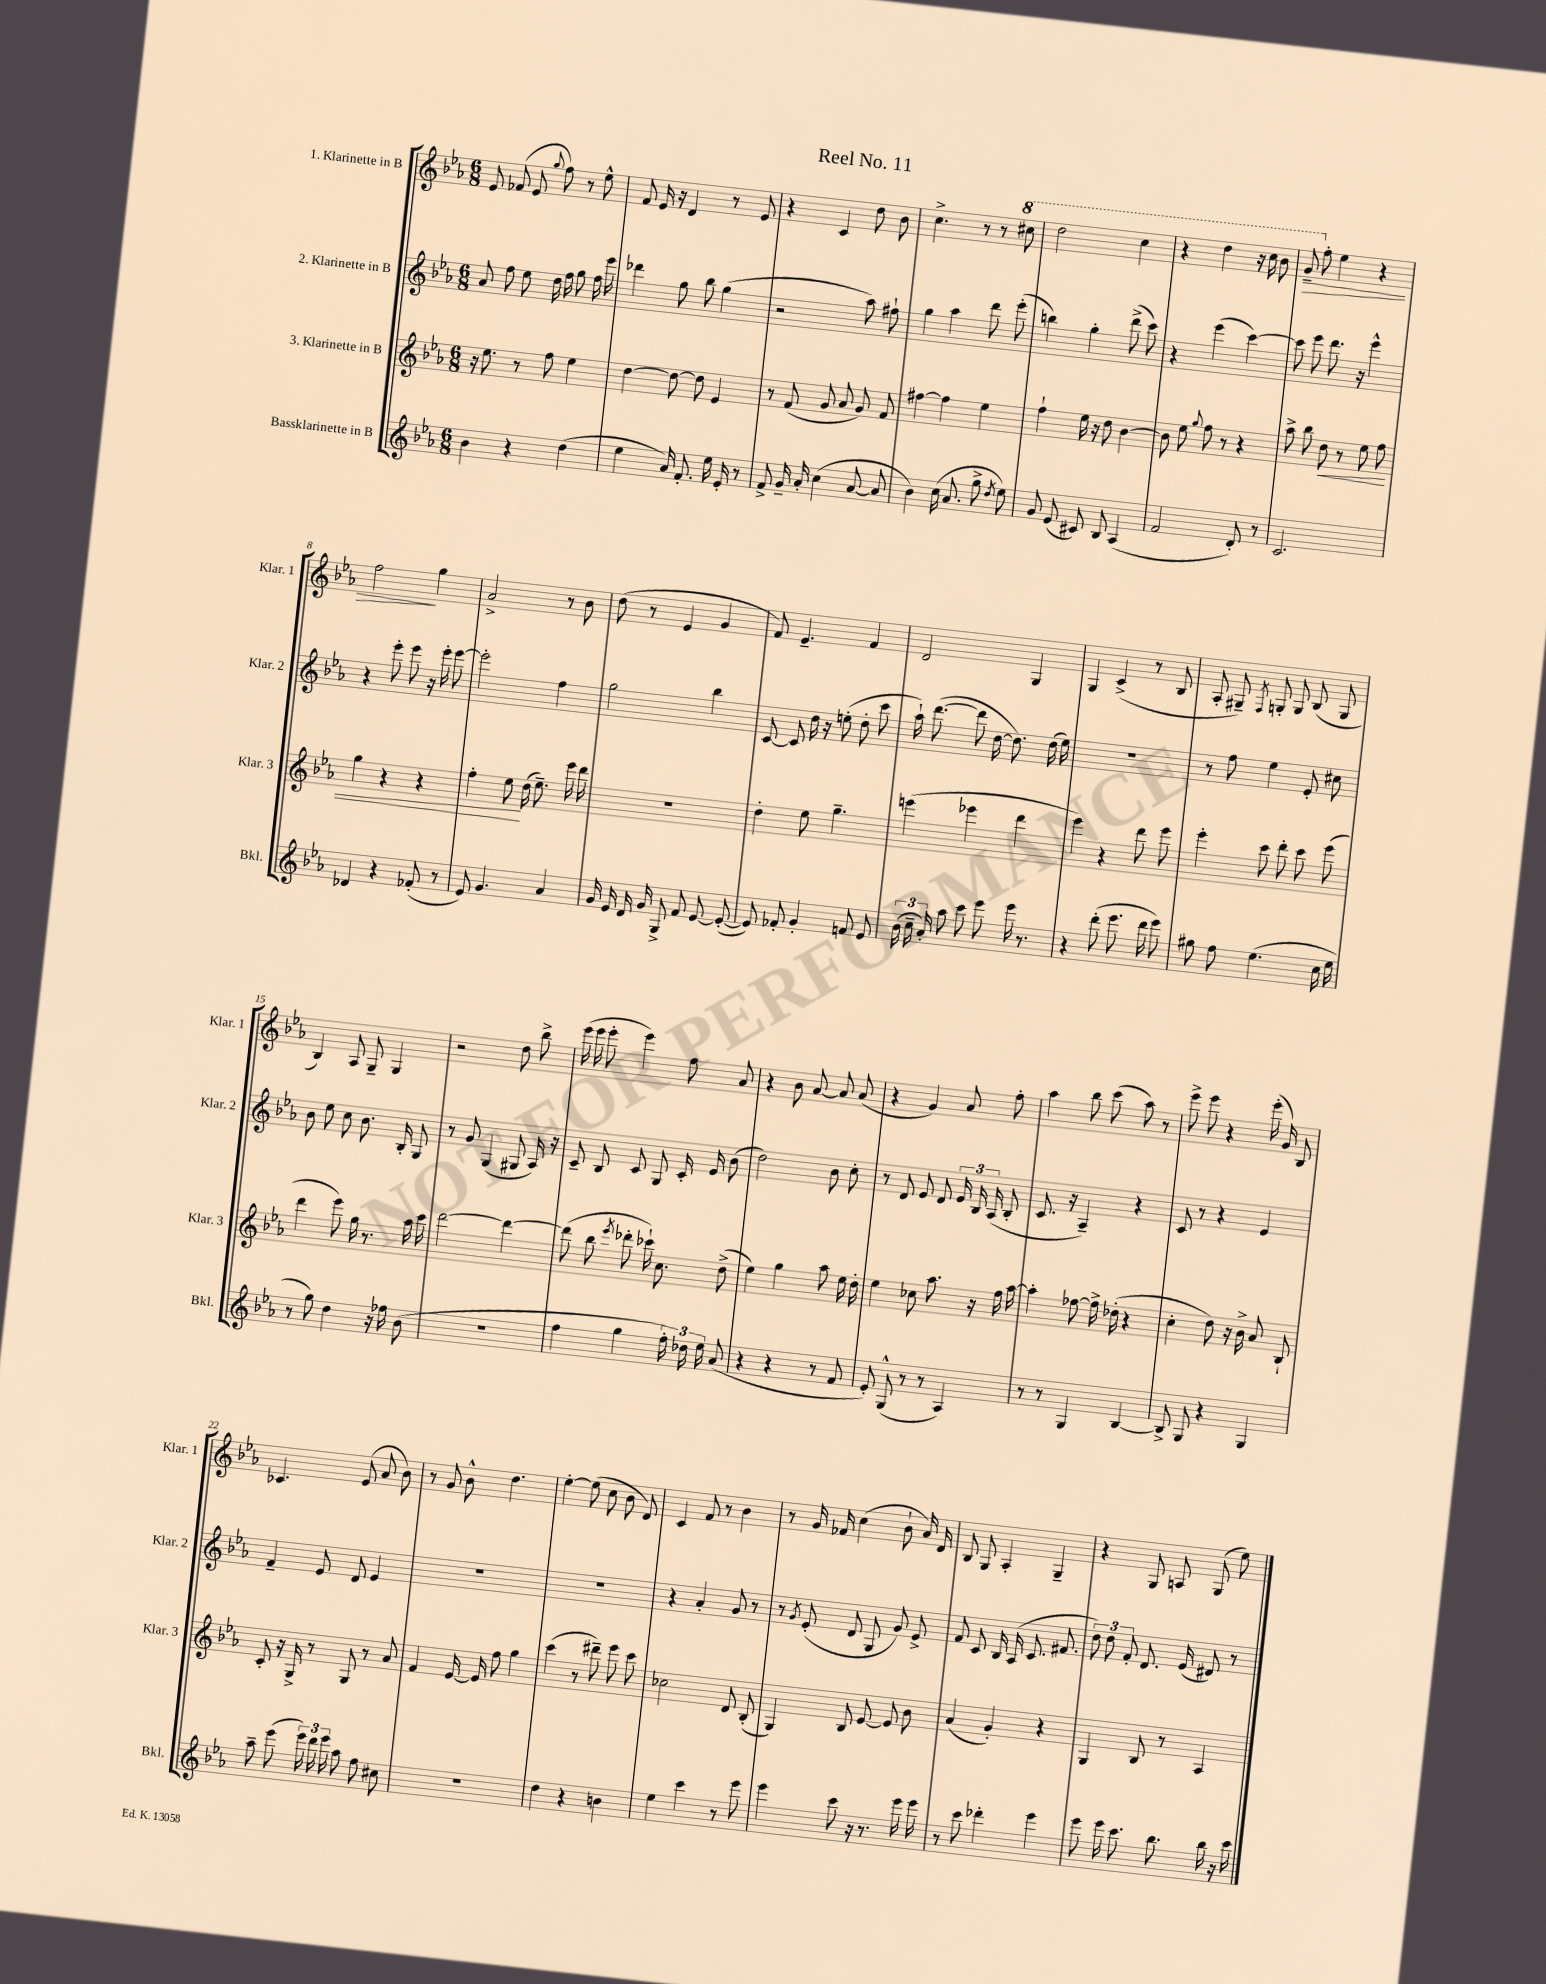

**kern	**kern	**kern	**kern
*staff4	*staff3	*staff2	*staff1
*clefG2	*clefG2	*clefG2	*clefG2
*k[b-e-a-]	*k[b-e-a-]	*k[b-e-a-]	*k[b-e-a-]
*M6/8	*M6/8	*M6/8	*M6/8
4b-	16r	8a-	8e-
.	8.ee-	.	.
.	.	8ff	(8f-
4r	8r	8ee-	8e-
.	.	.	8qqgg
.	8ff	16dd	8ff)
.	.	16ff	.
(4dd	4ee-	8gg	8r
.	.	16ff	8ee-^^
.	.	16eee-	.
=	=	=	=
4ee-	[4dd	4ddd-	8f
.	.	.	16e-
.	.	.	16r
16a-)	8dd_	8gg	4d
8.f'	.	.	.
.	8dd]	8bb-	.
16ee-	4e-	(4gg	8r
16e-'	.	.	.
8r	.	.	8e-
=	=	=	=
8f^	8r	2r	4r
16g~	(8f	.	.
16a-'	.	.	.
(4cc	8g	.	4c
.	8a-	.	.
[8a-	8g)	8aa-)	8dd
8a-]	8f	8ff#`	8b-
=	=	=	=
4b-)	[4ff#	4gg	4.cc^
(16cc	4ff#]	4aa-	.
8.a-	.	.	.
.	.	.	8r
8gg^	4ee-	8ddd	8r
8qdd	.	.	.
8ee-)	.	(8eee-'	8ccc#
=	=	=	=
8g	4ff`	4bb)	2ddd
(8e-	.	.	.
8c#)	16ee-	4gg'	.
.	16r	.	.
8B-	8dd	.	.
(4A-	[4b-	(8ddd^	4ccc
.	.	8ccc)	.
=	=	=	=
2f	8b-]	4r	4r
.	8ee-	.	.
.	8qqgg	.	.
.	8ff	(4eee-	4ddd
.	8r	.	.
8d')	4r	[4ccc)	16r
.	.	.	16ccc
8r	.	.	8bb-
=	=	=	=
2.c	8aa-^	8ccc]	8gg~
.	8bb-	8eee-	8ff'
.	8dd	8.ddd	4ee-
.	8r	.	.
.	.	16r	.
.	8ee-	4eee-^^	4r
.	8ff	.	.
=	=	=	=
4d-	4gg	4r	2ff
4r	4r	8eee-'	.
.	.	8eee-	.
(8f-'	4r	16r	4gg
.	.	16eee-'	.
8r	.	[8eee-	.
=	=	=	=
8e-)	4ff'	2eee-']	2a-^
4.g	.	.	.
.	8ee-	.	.
.	(16dd	.	.
.	8.ee-~)	.	.
4a-	.	4ff	8r
.	16eee-	.	8b-
.	16ddd	.	.
=	=	=	=
16g	2.r	2gg	(8dd
16e-	.	.	.
16d	.	.	8r
16g	.	.	.
8G^	.	.	4e-
8f	.	.	.
[8e-	.	4bb-	4g
(8e-'_	.	.	.
=	=	=	=
8e-])	4dd'	[8c	8f)
8f-'	.	8c]	4.e-~
4g'	8ee-	16dd	.
.	.	16r	.
.	4.gg~	(8ee'	.
8f	.	8dd'	4f
8e-	.	8ccc	.
=	=	=	=
(24b-	(4eee	16aa-`)	2d
24cc~	.	.	.
.	.	([8.ddd	.
24a-')	.	.	.
8aa-	.	.	.
8ccc	4eee-	8ddd]	.
8eee-	.	[16dd	.
.	.	8.dd])	.
16eee-	4ddd	.	4G
8.r	.	.	.
.	.	(16dd	.
.	.	16ee-)	.
=	=	=	=
4r	4eee-)	2.r	4G
(8ddd'	4r	.	(4c^
8.eee-	.	.	.
.	8ddd	.	8r
16ddd	.	.	.
8eee-)	8eee-	.	8B-
=	=	=	=
8gg#	4eee-'	8r	8A-'
8ff	.	8ff	8G#~)
.	.	.	8qF
(4.ee-	8ccc	4ee-	8G'
.	8ddd'	.	8G
.	8ccc	8e-'	(8B-
16cc	(8eee-	8cc#	8G
16ee-	.	.	.
=	=	=	=
8r	4ddd	8b-	4B-)
8gg)	.	8ee-	.
4dd	8eee-)	8cc	8A-
.	16gg	8.b-	8G~
.	8.r	.	.
16r	.	.	4G
16ff-	.	16B-'	.
(8b-	16aa-	8G	.
.	16ccc	.	.
=	=	=	=
2.r	[2ddd	8r	2r
.	.	8g	.
.	.	(4G	.
.	4ddd_	8G#	8dd
.	.	16A-)	8bb-^
.	.	16r	.
=	=	=	=
4ff	(8ddd]	8c~	(16eee-
.	.	.	16eee-
.	8bb-	8B-	8eee-'
.	8qeee-	.	.
4gg	8ddd-'	8c	4eee-)
.	16ccc-`)	8G	.
.	8.cc	.	.
24ff')	.	16c'	8ff
24dd-	.	.	.
.	.	16e-	.
24ee-	.	.	.
(8a-	(8dd^	(8b-	8a-
=	=	=	=
4r	4ee-)	2dd)	4r
4r	4gg	.	8b-
.	.	.	[8a-
8r	8aa-	8b-	8a-]
8f	16ee-	8cc'	(8a-
.	16dd'	.	.
=	=	=	=
8e-')	4ee-	8r	4r
(8G^^	.	8d	.
8r	8cc-	8e-	4g)
8r	8.aa-	8d	.
4A-)	.	24e-	8a-
.	.	24B-	.
.	16r	.	.
.	.	(24A-	.
.	16ff	8B-'	8ff'
.	[16aa-	.	.
=	=	=	=
8r	4aa-']	8.c	4aa-
8r	.	.	.
.	.	16r	.
4G	[8ff-	4A-~)	8bb-
.	16ff-^]	.	(8ccc
.	(16dd-'	.	.
[4B-	4r	4r	8aa-)
.	.	.	8r
=	=	=	=
8B-^]	4cc'	8c	8eee-^
8G	.	8r	8eee-
4r	8dd)	4r	4r
.	16r	.	.
.	16b-^	.	.
4G	8a-	4e-	(16eee-'
.	.	.	16g)
.	8B-`	.	8B-
=	=	=	=
8aa-~	8c'	4f~	4.c-
(8eee-	16r	.	.
.	16G^	.	.
24eee-)	8r	8e-	.
24ddd	.	.	.
24eee-	.	.	.
8aa-	8G	8d	(8e-
8ff	8r	4e-	8a-
8cc#	8a-	.	8b-)
=	=	=	=
2.r	4f	2.r	8r
.	.	.	8g
.	[16e-	.	8b-^^
.	16e-]	.	.
.	8ff	.	4.dd
.	4gg	.	.
=	=	=	=
4dd	(4ccc	2.r	[4ee-'
4r	8r	.	(8ee-]
.	8ddd#~)	.	8cc
4b	8eee-	.	8b-
.	8ccc	.	8d)
=	=	=	=
4ee-	2cc-	4r	4c
4ccc	.	4a-'	8f
.	.	.	8r
8r	8d	8g	4b-
8eee-	(8B-'	8r	.
=	=	=	=
4eee-	4G)	8r	8r
.	.	8qg	.
.	.	(8e-'	16g
.	.	.	16f-
8ccc	8B-	8d	(4cc
16r	[8e-	8G	.
8.r	.	.	.
.	8e-]	8g)	8b-`
16eee-	8b-	8e-^	16a-)
16eee-	.	.	16d
=	=	=	=
8r	(4a-	8f	8B-
8ccc	.	8c	8G
4ddd-'	4g')	16B-	4A-'
.	.	(16A-	.
.	.	8.c	.
4eee-	4r	.	4G~
.	.	8.f#	.
=	=	=	=
8eee-	4G	12dd)	4r
.	.	12dd	.
16eee-	.	.	.
.	.	12f'	.
8.ccc	.	.	.
.	8B-	8.d	8G
8.bb-	8r	.	8A
.	.	(16e-	.
.	4A-	8d#)	(8G
16bb-	.	.	.
16r	.	8r	8ee-)
16ccc	.	.	.
==	==	==	==
*-	*-	*-	*-
